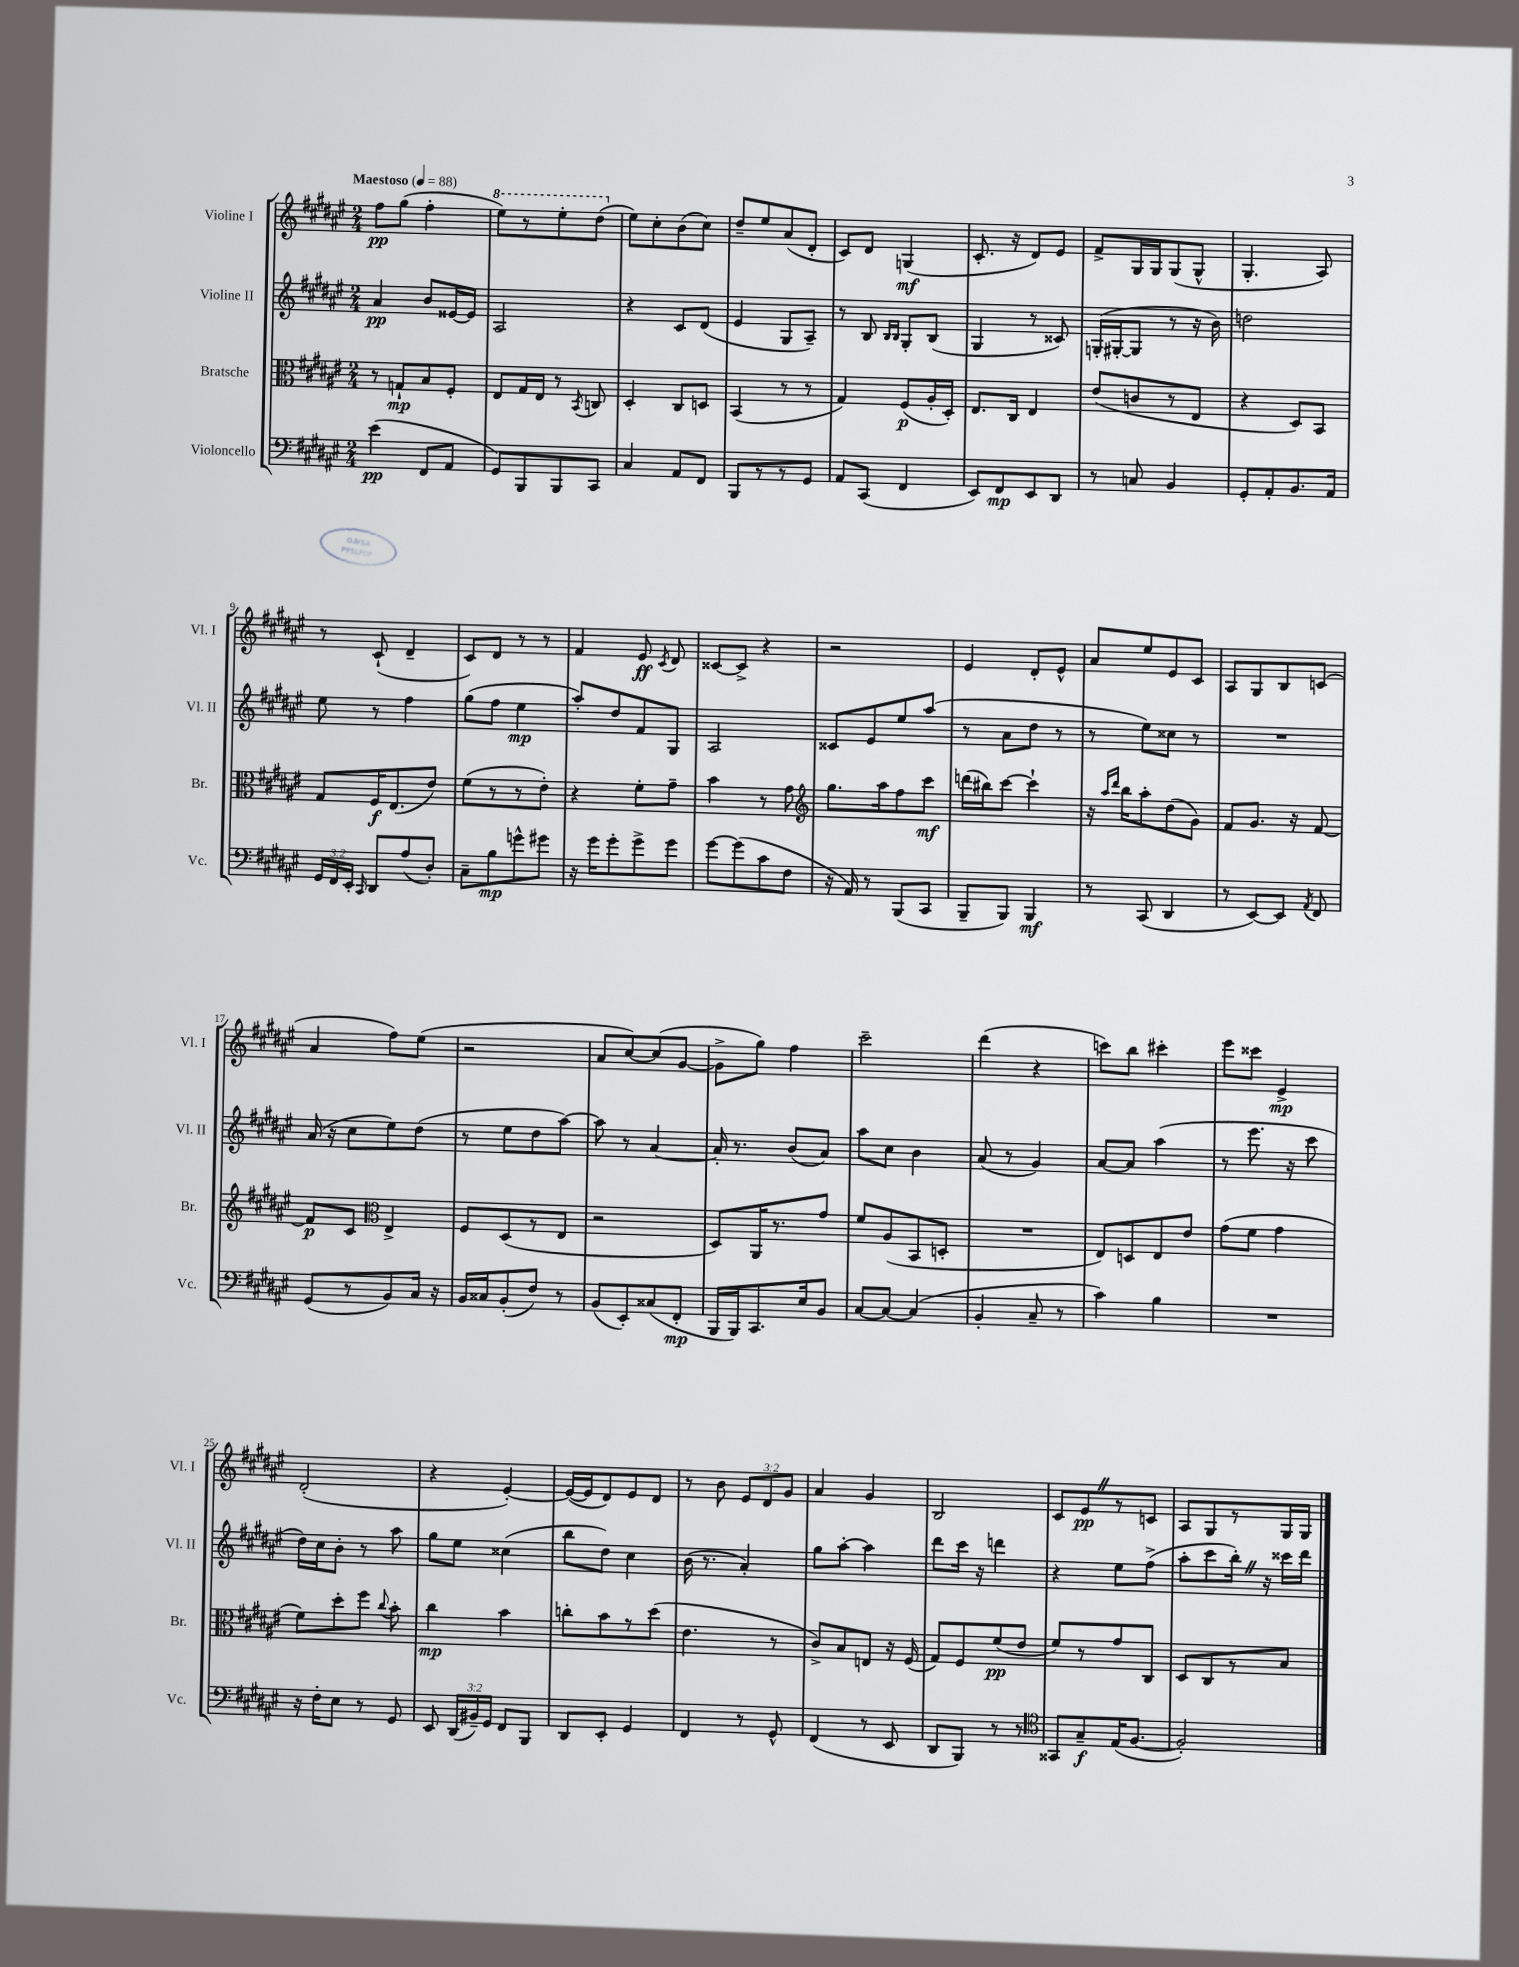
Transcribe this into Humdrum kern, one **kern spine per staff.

**kern	**kern	**kern	**kern
*staff4	*staff3	*staff2	*staff1
*clefF4	*clefC3	*clefG2	*clefG2
*k[f#c#g#d#a#e#]	*k[f#c#g#d#a#e#]	*k[f#c#g#d#a#e#]	*k[f#c#g#d#a#e#]
*M2/4	*M2/4	*M2/4	*M2/4
*MM88	*MM88	*MM88	*MM88
(4e#\	8r	4a#/	8ff#\L
.	8G`/L	.	(8gg#\J
8FF#/L	8B/	8b/L	4ff#'\
8AA#/J	8F#'/J	[16e##/L	.
.	.	16e##/]JJ	.
=	=	=	=
8GG#/L)	8E#/L	2A#/	8eee#\L)
8BBB/	16G#/L	.	8r
.	16E#/JJ	.	.
8BBB/	8r	.	8eee#'\
.	8qBB/	.	.
8CC#/J	8C/	.	(8ddd#\J
=	=	=	=
4C#/	4D#'/	4r	8ee#\L)
.	.	.	8cc#'\
8AA#/L	8C#/L	8c#/L	(8b\
8FF#/J	8D/J	(8d#/J	8cc#\J)
=	=	=	=
8BBB/L	(4BB/	4e#/	8dd#~/L
8r	.	.	8ee#/
8r	8r	8G#/L	(8a#/
8GG#/J	8r	8A#~/J)	8d#'/J
=	=	=	=
8AA#/L	4G#/)	8r	8c#/L)
(8CC#/J	.	8B/	8d#/J
.	.	16qqB/LL	.
.	.	16qqB/JJ	.
4FF#/	(8F#/L	8G#'/L	(4G/
.	16A#'/L	(8B/J	.
.	16D#'/JJ)	.	.
=	=	=	=
8EE#/L)	8.E#/L	4G#/	8.c#'/
8FF#/	.	.	.
.	16C#/Jk	.	16r
8EE#/	4E#/	8r	8d#/L)
8DD#/J	.	8c##/)	8e#/J
=	=	=	=
8r	(8e#/L	(16G'/LL	8f#^/L
.	.	[16G#'/J	.
8C/	8c/	8G#/]J	16G#/L
.	.	.	16G#/J
4BB/	8r	8r	(8G#/
.	8E#/J	16r	8G#^^/J
.	.	16b\)	.
=	=	=	=
8GG#'/L	4r	2dd\	4.G#'/
8AA#'/	.	.	.
8.BB/	8D#/L)	.	.
.	8BB/J	.	8A#/)
16AA#/Jk	.	.	.
=	=	=	=
24GG#/LL	8G#/L	8ee#\	8r
24FF#/	.	.	.
24EE#'/JJ	.	.	.
16qqCC#/	.	.	.
8DD#/L	16F#/K	8r	(8c#`/
.	(8.E#/	.	.
(8A#/	.	4ff#\	4d#~/
8D#'/J)	8e#/J)	.	.
=	=	=	=
8C#~\L	(8f#\L	(8gg#\L	8c#/L)
8B\	8r	8ff#\J	8d#/J
8g^^\	8r	4ee#\	8r
8g#\J	8e#'\J)	.	8r
=	=	=	=
16r	4r	8aa#'/L)	4f#/
16g#\LK	.	.	.
8g#'\	.	8dd#/	.
8g#^\	8f#'\L	8f#/	8e#/
.	.	.	8qc#/
8g#\J	8g#~\J	8G#/J	8d#/
=	=	=	=
[8g#\L	4b\	2A#/	[8c##/L
(8g#\]	.	.	8c##^/]J
8c#\	8r	.	4r
8F#\J	8g#\	.	.
=	=	=	=
*	*clefG2	*	*
16r	8.gg#\L	8c##/L	2r
16AA#/)	.	.	.
8r	.	8e#/	.
.	16aa#\k	.	.
(8BBB/L	8ff#\	8ee#/	.
8CC#/J	8ccc#\J	(8aa#/J	.
=	=	=	=
8BBB~/L	(16ddd\LL	8r	4e#/
.	16bb#\J)	.	.
8BBB/J)	[8ccc#\J	8a#\L	.
4BBB/	4ccc#`\]	8dd#\J	8d#'/L
.	.	8r	8e#^^/J
=	=	=	=
8r	16r	8r	8a#/L
.	16qqaa#/LL	.	.
.	16qqddd#/JJ	.	.
.	16bb\LK	.	.
(8CC#/	8aa#'\	8ee#\L)	8ee#/
4DD#/	(8dd#\	8cc##\J	8e#/
.	8g#\J)	8r	8c#/J
=	=	=	=
8r	8f#/L	2r	8A#/L
[8EE#/L)	8.g#/J	.	8G#/
8EE#/]J	.	.	8B/
.	16r	.	.
8qAA#/	.	.	.
8FF#/	[8f#/	.	(8c/J
=	=	=	=
(8GG#/L	8f#/]L	(16a#/	4a#/
.	.	16r	.
8r	8c#/J	8cc#\L	.
*	*clefC3	*	*
8BB/)	4E#^/	8ee#\)	8ff#\L)
16C#/Jk	.	(8dd#\J	(8ee#\J
16r	.	.	.
=	=	=	=
16BB/LL	8F#/L	8r	2r
16C##/J	.	.	.
(8BB'/	(8D#/	8ee#\L	.
8F#/J)	8r	8dd#\	.
8r	8E#/J	[8aa#\J)	.
=	=	=	=
(8BB/L	2r	8aa#\]	8a#/L
8EE#'/)	.	8r	[8cc#/)
(8C##/	.	[4a#/	(8cc#/]
8FF#'/J	.	.	[8g#/J
=	=	=	=
16BBB/LL	8D#/L)	16a#'/]	8g#^\]L
16BBB/J)	.	8.r	.
8.CC#/	16AA#/K	.	8gg#\J)
.	8.r	.	.
.	.	(8b/L	4ff#\
16E#/k	.	.	.
8BB/J	8g#/J	8a#/J)	.
=	=	=	=
[8C#/L	8f#/L	8aa#\L	2ccc#~\
8C#/_J	(8A#/	8cc#\J	.
(4C#/]	8BB/	4b\	.
.	8D'/J	.	.
=	=	=	=
4BB'/	2r	(8a#/	(4ddd#\
.	.	8r	.
8C#~/	.	4g#/)	4r
8r	.	.	.
=	=	=	=
4c#\)	8E#/L)	[8a#/L	8ccc\L)
.	8D/	8a#/]J	8bb\J
4B\	8E#/	(4aa#\	4ccc#'\
.	8e#/J	.	.
=	=	=	=
2r	(8g#\L	8r	8eee#\L
.	8f#\J	8.eee#\	8ccc##\J
.	4g#\	.	4e#^/
.	.	16r	.
.	.	8ccc#\	.
=	=	=	=
16r	8f#\L)	16dd#\LL)	(2d#'/
16F#'\LK	.	16cc#\J	.
8E#\J	8dd#'\	8b'\J	.
8r	8ff#\J	8r	.
.	8qqcc#/	.	.
8GG#/	8b'\	8aa#\	.
=	=	=	=
8EE#/	4cc#\	8gg#\L	4r
(24DD#/LL	.	8ee#\J	.
24BB#~/)	.	.	.
24GG#/JJ	.	.	.
8FF#/L	4b\	(4cc##\	[4e#'/)
8BBB/J	.	.	.
=	=	=	=
8DD#/L	8cc'\L	8bb\L	(16e#/_LL
.	.	.	16e#/]J
8EE#'/J	8b\	8dd#\J)	8d#/)
4GG#/	8r	4cc#\	8e#/
.	(8dd#\J	.	8d#/J
=	=	=	=
4FF#/	4.e#\	(16b\	8r
.	.	8.r	.
.	.	.	8b\
8r	.	4a#'/)	12e#/L
.	.	.	12d#/
8GG#^^/	8r	.	.
.	.	.	12g#/J
=	=	=	=
(4FF#/	8c#^/L)	8gg#\L	4a#/
.	8B/	[8aa#'\J	.
8r	8E/J	4aa#\]	4g#/
8EE#/	16r	.	.
.	(16F#/	.	.
=	=	=	=
8DD#/L	8G#/L)	8ddd#\L	2B/
8BBB/J)	8F#/	16ccc#\Jk	.
.	.	16r	.
8r	(8f#/	4ddd\	.
8r	8e#/J	.	.
=	=	=	=
*clefC4	*	*	*
8GG##/L	8f#/L)	4r	8c#/L
8G#~/	8r	.	8e#/
(16E#/K	8g#/	8ee#\L	8r
[8.F#/J	.	.	.
.	8C#/J	(8ff#^\J	8c/J
=	=	=	=
2F#'/])	8D#/L	8aa#'\L	8A#/L
.	8C#/	8ccc#\	8G#/
.	8r	16bb'\Jk)	8r
.	.	16r	.
.	8B/J	16ccc##\LL	16G#/L
.	.	16ddd#\JJ	16G#/JJ
==	==	==	==
*-	*-	*-	*-
